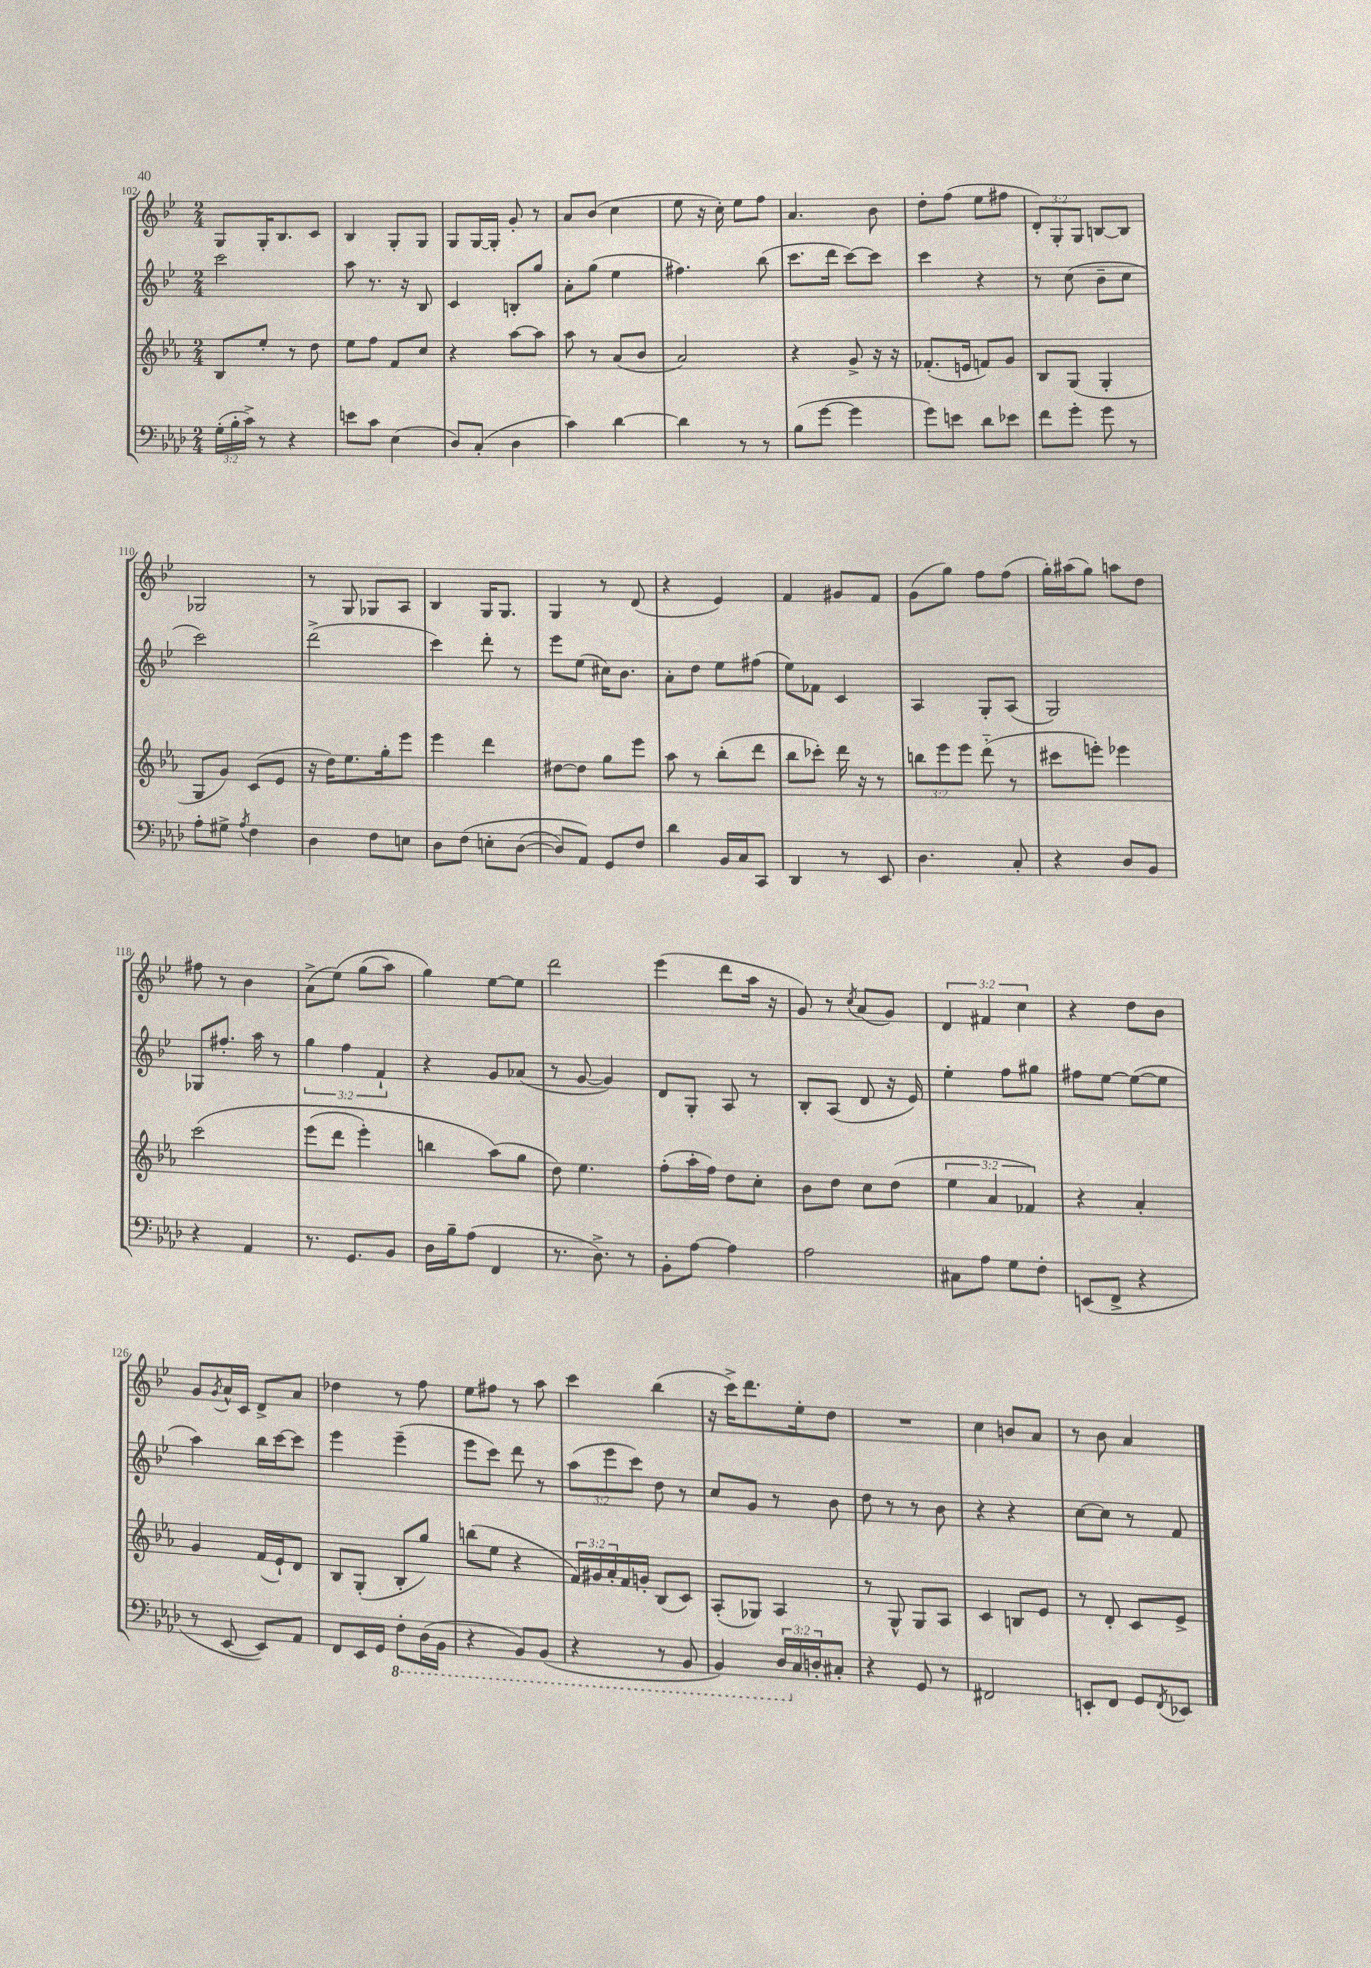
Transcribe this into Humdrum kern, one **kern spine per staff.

**kern	**kern	**kern	**kern
*staff4	*staff3	*staff2	*staff1
*clefF4	*clefG2	*clefG2	*clefG2
*k[b-e-a-d-]	*k[b-e-a-]	*k[b-e-]	*k[b-e-]
*M2/4	*M2/4	*M2/4	*M2/4
(24G'	8B-	2ccc	8G
24B-'	.	.	.
24c^)	.	.	.
8r	8ee-'	.	16G'
.	.	.	8.B-
4r	8r	.	.
.	8dd	.	8c
=	=	=	=
8e	8ee-	8aa	4B-
8c	8ff	8.r	.
(4E-	8f	.	8G'
.	.	16r	.
.	8cc	8B-	8G
=	=	=	=
8D-)	4r	4c	8G
(8C'	.	.	[16G
.	.	.	16G']
4D-	[8aa-	8B'	8g'
.	8aa-]	8gg	8r
=	=	=	=
4c)	8aa-	8a'	8a
.	8r	(8gg	(8b-
[4d-	(8a-	4ee-	4cc
.	8b-	.	.
=	=	=	=
4d-]	2a-)	4.ff#)	8ee-
.	.	.	16r
.	.	.	16cc')
8r	.	.	8ee-
8r	.	(8bb-	8ff
=	=	=	=
(8B-	4r	8.ccc	4.a
[8g	.	.	.
.	.	16ddd	.
4g]	8g^	[8ccc)	.
.	16r	8ccc]	8b-
.	16r	.	.
=	=	=	=
8g)	(8.f-'	4ccc	8dd'
8e	.	.	(8ff
.	16e	.	.
8d-	8f)	4r	8ee-
8e-	8g	.	8ff#
=	=	=	=
8f	8B-	8r	12d')
.	.	.	12G'
8g'	(8G	(8cc	.
.	.	.	12G
8g	4G'	8b-~	[8B
8r	.	8cc	8B]
=	=	=	=
8A-'	8G	2ccc)	2G-
8G#^	8g)	.	.
8qA-	.	.	.
4F	(8c	.	.
.	8e-	.	.
=	=	=	=
4D-	16r	(2ddd^	8r
.	16dd)	.	.
.	8.ee-	.	8G
8F	.	.	8G-
.	16gg'	.	.
8E	8eee-	.	8A
=	=	=	=
8D-	4eee-	4ccc)	4B-
&(8F	.	.	.
8E'	4ddd	8ddd'	16G
.	.	.	8.G
([8D-	.	8r	.
=	=	=	=
8D-])	[8dd#	8eee-	4G
8AA-&)	8dd#]	(8ee-	.
8GG	8gg	16cc#)	8r
.	.	8.b-	.
8F	8eee-	.	(8d
=	=	=	=
4d-	8aa-	8a'	4r
.	8r	8dd	.
16BB-	(8bb-'	8ee-	4e-)
16C	.	.	.
8CC	8ddd	(8ff#	.
=	=	=	=
4DD-	8bb-	8ee-)	4f
.	8ccc-')	8f-	.
8r	16ddd	4c	8g#
.	16r	.	.
8EE-	8r	.	8f
=	=	=	=
4.D-	12bb	4A	(8g
.	12eee-	.	.
.	.	.	8gg)
.	12eee-	.	.
.	(8ddd'~	8G'	8ff
8C'	8r	(8A	(8ff
=	=	=	=
4r	8ccc#	2G)	16gg')
.	.	.	(16aa#
.	8eee')	.	8gg)
8D-	4eee-	.	8aa
8BB-	.	.	8dd
=	=	=	=
4r	&(2ccc	8G-	8ff#
.	.	8.ff#'	8r
4AA-	.	.	4b-
.	.	16aa	.
.	.	8r	.
=	=	=	=
8.r	(8eee-	6gg	(8a^
.	8ddd	.	&(8ee-)
.	.	6ff	.
8.GG	.	.	.
.	4eee-')	.	(8gg
.	.	6f`	.
8BB-	.	.	8aa)
=	=	=	=
16D-	4bb	4r	4gg&)
16B-~	.	.	.
(8A-	.	.	.
4FF	(8aa-&)	8g	[8ee-
.	8gg	(8a-	8ee-]
=	=	=	=
8.r	8dd)	8r	2ddd
.	4.ee-	[8g	.
8.D-^)	.	.	.
.	.	4g])	.
8r	.	.	.
=	=	=	=
8BB-'	(8ff'	8d	(4eee-
[8A-	16aa-'	8G'	.
.	16ff)	.	.
4A-]	8dd	8A	8ddd
.	8cc'	8r	16aa
.	.	.	16r
=	=	=	=
2A-	8b-	8B-'	8g)
.	8dd	(8A	8r
.	.	.	8qcc
.	8cc	8d	(8a
.	(8dd	16r	8g)
.	.	16e-)	.
=	=	=	=
8C#	6ee-	4ee-'	6d
8A-	.	.	.
.	6a-	.	6f#
8G	.	8ff	.
.	6f-)	.	6cc
8F'	.	8gg#	.
=	=	=	=
(8EE	4r	8ff#	4r
8FF^	.	[8ee-	.
4r	4a-'	(8ee-_	8dd
.	.	8ee-]	8b-
=	=	=	=
8r	4g	4aa)	8g
.	.	.	8qg
[8EE-	.	.	16a^^
.	.	.	16c
8EE-])	(16f	16bb-	8d^
.	16e-`)	[16ccc	.
8AA-	8d	8ccc]	8a
=	=	=	=
8FF	8B-	4eee-	4dd-
16EE-	(8G'	.	.
16GG	.	.	.
8FF'	8B-'	(4eee-~	8r
(16DD-	8gg)	.	8ff
16BBB-	.	.	.
=	=	=	=
4r	(8bb	8eee-	8ee-
.	8ee-	8ccc)	8ff#
8BBB-)	4r	8ddd	8r
(8BBB-	.	8r	8aa
=	=	=	=
4r	24f)	(12aa	4ccc
.	24g#	.	.
.	24a-'	12eee-	.
.	16f	.	.
.	.	12ccc)	.
.	16g'	.	.
8r	(8B-	8dd	(4bb-
8BBB-	8c)	8r	.
=	=	=	=
4BBB-)	(8A-'	8cc	16r
.	.	.	16ccc^)
.	8G-)	8g	8.ddd
24DD-	4A-	8r	.
24C	.	.	.
.	.	.	16ee-'
24D'	.	.	.
8C#'	.	8b-	8dd
=	=	=	=
4r	8r	8dd	2r
.	8G^^	8r	.
8GG	8G	8r	.
8r	8A-	8b-	.
=	=	=	=
2FF#	4c	4r	4cc
.	8B	4r	8b
.	8e-	.	8a
=	=	=	=
8EE'	8r	[8cc	8r
8FF	8d'	8cc]	8b-
8GG	8c	8r	4a
8qFF	.	.	.
8EE-	8e-^	8f	.
==	==	==	==
*-	*-	*-	*-
